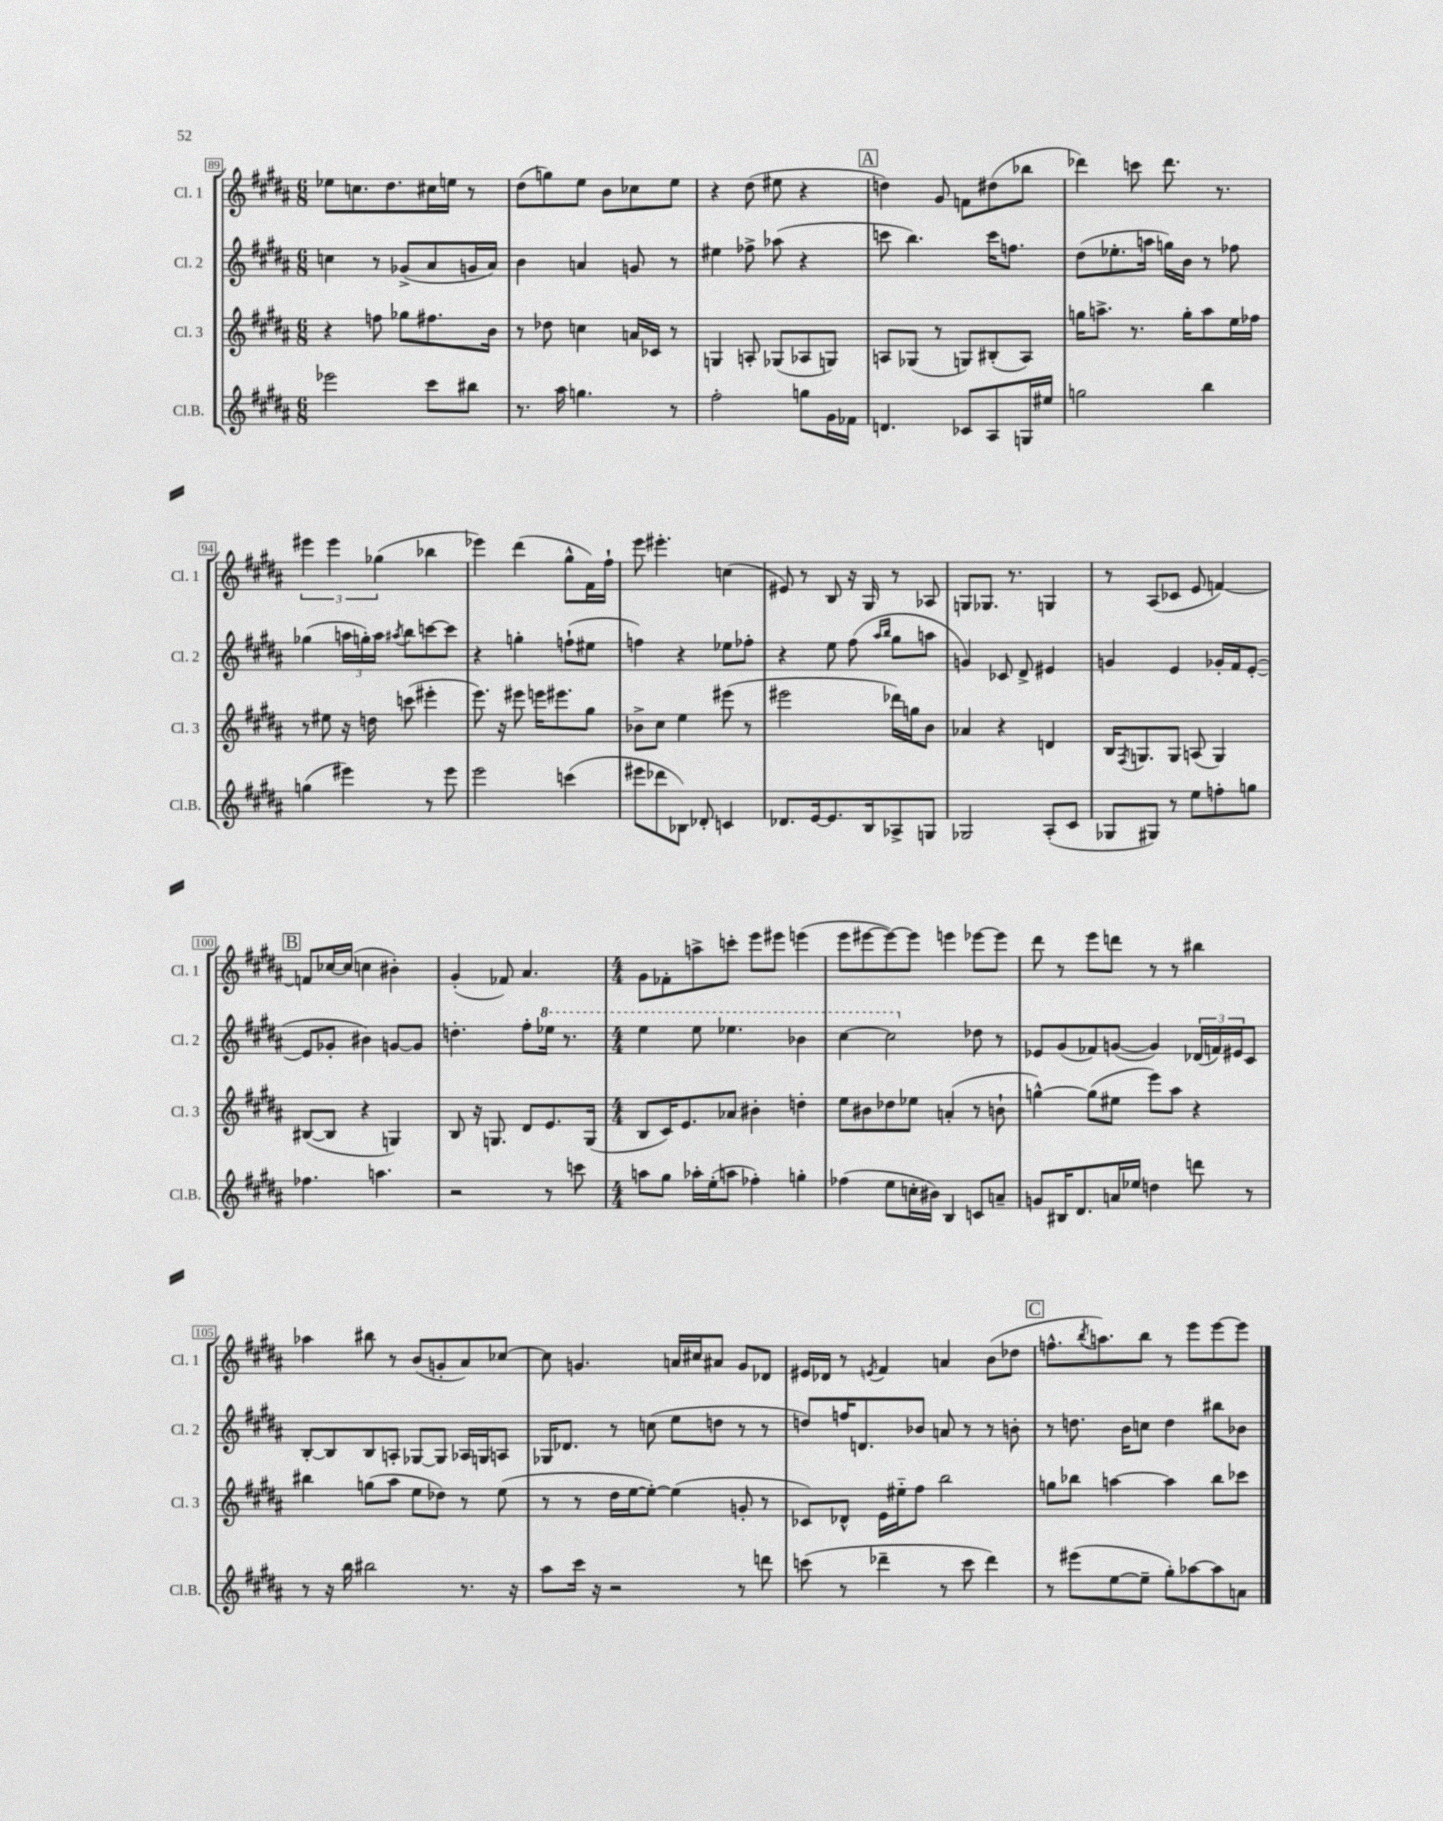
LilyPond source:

<<
\new StaffGroup <<
\new Staff = "s0" \with { instrumentName = "Cl. 1" shortInstrumentName = "Cl. 1" } {
    \clef treble \key b \major \numericTimeSignature \time 6/8
    ees''8 c''8. dis''8. cis''16 e''16 r8 |
    dis''8( g''8) e''8 b'8 ces''8 e''8 |
    r4 dis''8( eis''8 r4 |
    \mark \markup { \box "A" } d''4) gis'8 f'8 dis''8( bes''8 |
    des'''4) c'''8 des'''8. r8. |
    \tuplet 3/2 { eis'''4 eis'''4 ges''4( } bes''4 |
    ees'''4) dis'''4( gis''8-^ fis'16) fis''16-! |
    e'''8 eis'''4.-. c''4( |
    eis'8) r8 b8 r16 gis16 r8 aes8 |
    g8 ges8. r8. g4 |
    r8 ais8( ces'8 e'8 f'4~) |
    \mark \markup { \box "B" } f'8 ces''16~ ces''16( c''4 bis'4-.) |
    gis'4-.( fes'8) ais'4. |
    \numericTimeSignature \time 4/4 gis'8 fes'8-. a''8-> c'''8-. e'''8 eis'''8 e'''4( |
    e'''8 eis'''8~ eis'''8~) eis'''8 e'''4 ees'''8~ ees'''8 |
    dis'''8 r8 e'''8 d'''8 r8 r8 bis''4 |
    aes''4 bis''8 r8 b'8( g'8-. ais'8) ces''8~ |
    ces''8 g'4. a'16 cis''16 ais'8 g'8 des'8 |
    eis'16 des'16 r8 \acciaccatura { e'8 } fis'4 a'4 b'8( des''8 |
    \mark \markup { \box "C" } f''8.-^ \acciaccatura { b''8 } a''8.) b''8 r8 e'''8 e'''8~ e'''8 \bar "|." |
}
\new Staff = "s1" \with { instrumentName = "Cl. 2" shortInstrumentName = "Cl. 2" } {
    \clef treble \key b \major \numericTimeSignature \time 6/8
    c''4 r8 ges'8->( ais'8 g'16 ais'16) |
    b'4 a'4 g'8 r8 |
    eis''4 fes''8-> aes''8( r4 |
    \mark \markup { \box "A" } c'''8 b''4.) c'''16 f''8. |
    dis''8( ees''8.-. a''16 g''16) b'16 r8 fes''8 |
    ges''4( \tuplet 3/2 { a''16 g''16-.) a''16 } \acciaccatura { ais''8 } b''8 c'''8~ c'''8 |
    r4 g''4-. f''8-!( eis''8 |
    f''4) r4 ees''8 fes''8-. |
    r4 e''8 fis''8( \grace { ais''16 b''16 } gis''8 a''8 |
    g'4) ces'8 dis'8-> eis'4 |
    g'4 e'4 ges'16-. fis'16 e'8~-.( |
    \mark \markup { \box "B" } e'8 ges'8-. bis'4) g'8~ g'8 |
    d''4.-. fis''8-. \ottava #1 ees'''16 r8. |
    \numericTimeSignature \time 4/4 e'''4 e'''8 ees'''4. bes''4 |
    cis'''4~ cis'''2 \ottava #0 des''8 r8 |
    ees'8 gis'8( fes'8) g'8~( g'4) \tuplet 3/2 { des'16( f'16) eis'16 } cis'8 |
    b8~-. b8 b8 a8-. ges8~ ges8 aes16 g16 a8 |
    ges16 des'8. r8 c''8( e''8 d''8 r8 r8 |
    d''8) f''16 d'8. bes'8 a'8 r8 r8 b'8-. |
    \mark \markup { \box "C" } r8 d''8. b'16 c''8 d''4 bis''8 bes'8 \bar "|." |
}
\new Staff = "s2" \with { instrumentName = "Cl. 3" shortInstrumentName = "Cl. 3" } {
    \clef treble \key b \major \numericTimeSignature \time 6/8
    r4 f''8 ges''8 fis''8. b'16 |
    r8 des''8 c''4 a'16 ces'16 r8 |
    g4 a8-. ges8( aes8 g8) |
    \mark \markup { \box "A" } a8 ges8( r8 g8) bis8-.( a8) |
    g''16 a''8.-> r8. g''16-. a''8 e''16 fes''16 |
    r8 eis''8 r16 d''16 c'''8( eis'''4-. |
    e'''8.) r16 eis'''8 e'''16 eis'''8. gis''8 |
    bes'8-> cis''8 e''4 eis'''8( r8 |
    eis'''2 des'''16) g''16 b'8 |
    aes'4 r4 d'4 |
    b16 \acciaccatura { fis8 } g8. g8 a8( g4) |
    \mark \markup { \box "B" } bis8~( bis8 r4 g4) |
    b8 r16 g8. dis'8 e'8. g16( |
    \numericTimeSignature \time 4/4 b8 cis'16) e'8. aes'8 bis'4-. d''4-. |
    e''8 bis'8 des''8 ees''8 a'4-.( r8 b'8-! |
    g''4~-^) g''8( eis''8 e'''8) ais''8 r4 |
    bis''4 g''8( ais''8 e''8 des''8) r8 e''8( |
    r8 r8 dis''16 e''16~ e''8~-.) e''4( g'8-. r8 |
    ces'8) des'8-^ e'16 eis''16-_ fis''8 b''2 |
    \mark \markup { \box "C" } g''8 bes''8 a''4~ a''4 bes''8 ces'''8 \bar "|." |
}
\new Staff = "s3" \with { instrumentName = "Cl.B." shortInstrumentName = "Cl.B." } {
    \clef treble \key b \major \numericTimeSignature \time 6/8
    ees'''2 cis'''8 bis''8 |
    r8. ais''16 g''4. r8 |
    fis''2-. g''8 gis'16 fes'16 |
    \mark \markup { \box "A" } d'4. ces'8 ais8 g16 eis''16 |
    g''2 b''4 |
    g''4( eis'''4) r8 eis'''8 |
    e'''2 c'''4( |
    eis'''8 des'''8 bes8) des'8-. c'4 |
    des'8. e'16~ e'8. b16 aes8-> g8 |
    ges2 ais8-.( cis'8 |
    ges8 gis8) r8 e''8 f''8-. g''8 |
    \mark \markup { \box "B" } fes''4. a''4. |
    r2 r8 c'''8 |
    \numericTimeSignature \time 4/4 a''8 gis''8 aes''16-. e''16-.( a''8 fes''4-.) g''4-. |
    fes''4( e''8 c''16-. bis'16) b4 c'8 a'8-- |
    g'8 bis16 dis'8. a'16 ees''16 d''4 d'''8 r8 |
    r8 r16 b''16 bis''2 r8. r16 |
    ais''8 cis'''16 r16 r2 r8 d'''8 |
    c'''8( r8 des'''4-- r8 c'''8 des'''4) |
    \mark \markup { \box "C" } r8 eis'''8( e''8~ e''8-- gis''8-.) aes''8~ aes''8 a'8 \bar "|." |
}
>>
>>
\layout { \context { \Score currentBarNumber = #89 \override BarNumber.stencil = #(make-stencil-boxer 0.1 0.3 ly:text-interface::print) } }
